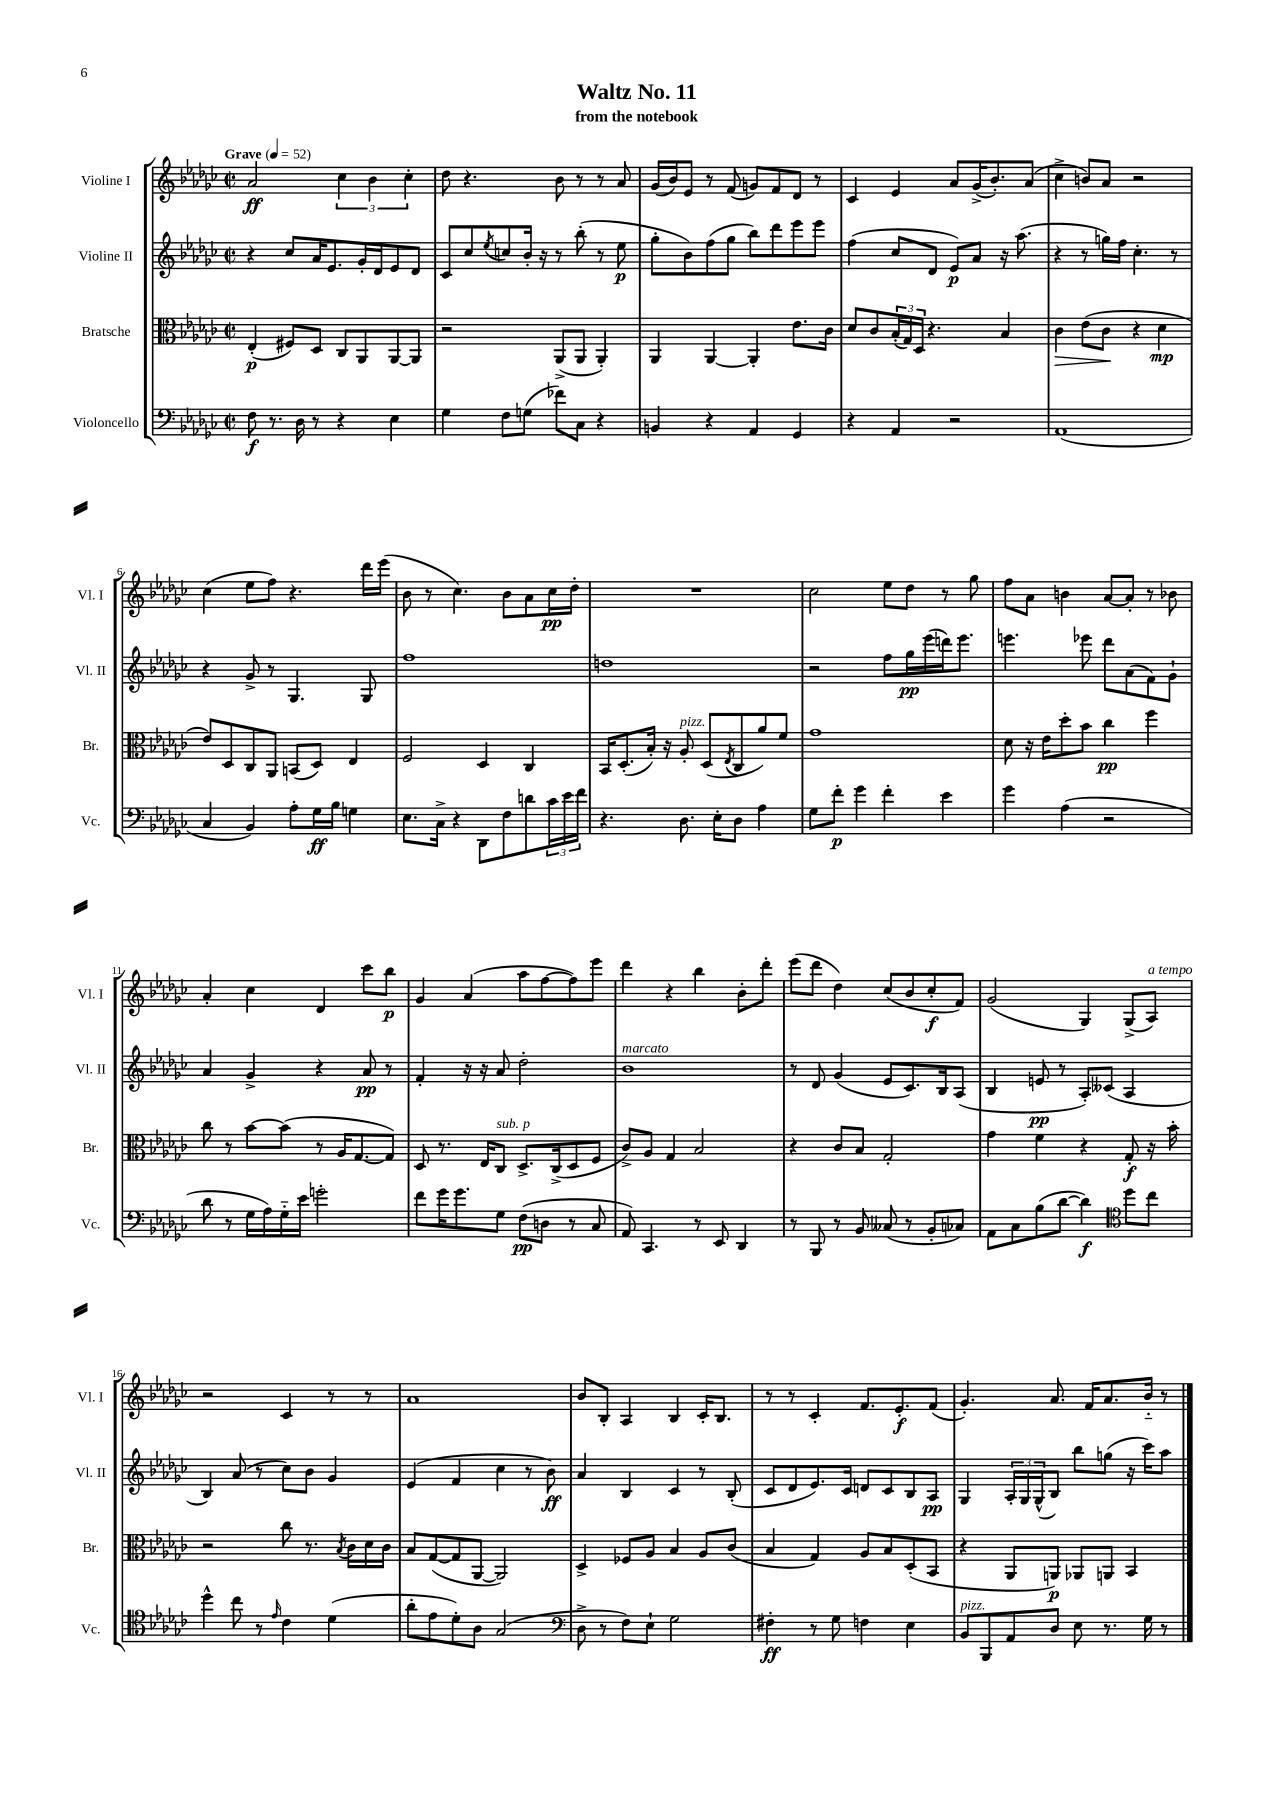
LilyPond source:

\header { title = "Waltz No. 11" subtitle = "from the notebook" }
<<
\new StaffGroup <<
\new Staff = "s0" \with { instrumentName = "Violine I" shortInstrumentName = "Vl. I" } {
    \clef treble \key ges \major \defaultTimeSignature \time 2/2 \tempo "Grave" 4 = 52
    aes'2\ff \tuplet 3/2 { ces''4 bes'4 ces''4-. } |
    des''8 r4. bes'8 r8 r8 aes'8 |
    ges'16( bes'16) ees'8 r8 f'8( g'8) f'8 des'8 r8 |
    ces'4 ees'4 aes'8 ges'16->( bes'8.-.) aes'8( |
    ces''4-> b'8) aes'8 r2 |
    ces''4( ees''8 f''8) r4. des'''16 ees'''16( |
    bes'8 r8 ces''4.) bes'8 aes'8 ces''16\pp des''16-. |
    R1 |
    ces''2 ees''8 des''8 r8 ges''8 |
    f''8 aes'8 b'4 aes'8~ aes'8-. r8 bes'8 |
    aes'4-. ces''4 des'4 ces'''8 bes''8\p |
    ges'4 aes'4( aes''8 f''8~ f''8) ees'''8 |
    des'''4 r4 bes''4 bes'8-. des'''8-. |
    ees'''8( des'''8 des''4) ces''8( bes'8 ces''8-.\f f'8) |
    ges'2( ges4) ges8->( aes8^\markup { \italic "a tempo" }) |
    r2 ces'4 r8 r8 |
    aes'1 |
    bes'8 bes8-. aes4 bes4 ces'16-. bes8. |
    r8 r8 ces'4-. f'8. ees'8.-.\f f'8( |
    ges'4.-.) aes'8. f'16 aes'8. bes'16-_ r8 \bar "|." |
}
\new Staff = "s1" \with { instrumentName = "Violine II" shortInstrumentName = "Vl. II" } {
    \clef treble \key ges \major \defaultTimeSignature \time 2/2
    r4 ces''8 aes'16 ees'8. ges'16-. des'16 ees'8 des'8 |
    ces'8 ces''8 \acciaccatura { ees''8 } c''8 bes'16-. r16 r8 bes''8-.( r8 ees''8\p |
    ges''8-. bes'8) f''8( ges''8 bes''8) des'''8 ees'''8 ees'''8 |
    f''4( ces''8 des'8 ees'8\p) aes'8 r16 aes''8.( |
    r4 r8 g''16) f''16 ces''4.-. r8 |
    r4 ges'8-> r8 ges4. ges8 |
    f''1 |
    d''1 |
    r2 f''8 ges''16\pp ees'''16( d'''16) ees'''8. |
    e'''4. ees'''8 des'''8 aes'8( f'8) ges'8-! |
    aes'4 ges'4-> r4 aes'8\pp r8 |
    f'4-. r16 r16 aes'8 des''2-. |
    bes'1^\markup { \italic "marcato" } |
    r8 des'8 ges'4( ees'8 ces'8.) bes16 aes8( |
    bes4 e'8\pp r8 aes8-.) ceses'8( aes4 |
    bes4) aes'8( r8 ces''8) bes'8 ges'4 |
    ees'4( f'4 ces''4 r8 bes'8\ff) |
    aes'4 bes4 ces'4 r8 bes8-.( |
    ces'8 des'8 ees'8.) ces'16 d'8 ces'8 bes8 aes8\pp |
    ges4 \tuplet 3/2 { aes16-. ges16 ges16-^( } bes8) bes''8 g''8( r16 ces'''16) aes''8 \bar "|." |
}
\new Staff = "s2" \with { instrumentName = "Bratsche" shortInstrumentName = "Br." } {
    \clef alto \key ges \major \defaultTimeSignature \time 2/2
    ees4-.\p( fis8) des8 ces8 aes,8 aes,8~ aes,8 |
    r2 aes,8->( aes,8 aes,4-.) |
    aes,4 aes,4~ aes,4-. ees'8. ces'16 |
    des'8 ces'8 \tuplet 3/2 { bes16-.( ges16) des16 } r4. bes4 |
    ces'4\> ees'8( ces'8\! r4 des'4\mp |
    ees'8) des8 ces8 aes,8 b,8( des8) ees4 |
    f2 des4 ces4 |
    bes,16 des8.-.( bes16-.) r16 aes8-.^\markup { \italic "pizz." } des8( \acciaccatura { ees8 } ces8 aes'8) f'8 |
    ges'1 |
    des'8 r16 ees'16 des''8-. bes'8 ces''4\pp f''4 |
    ces''8 r8 bes'8~ bes'8( r8 aes16 ges8.~ ges8) |
    des8 r8. ees16 ces8^\markup { \italic "sub. p" } des8.-> ces16->( des8 f8 |
    ces'8->) aes8 ges4 bes2 |
    r4 ces'8 bes8 ges2-. |
    ges'4 f'4 r4 ges8-.\f r16 bes'16-. |
    r2 ces''8 r8. \acciaccatura { bes8 } ces'16 des'16 ces'16 |
    bes8 ges8~( ges8 aes,8~ aes,2) |
    des4-> fes8 aes8 bes4 aes8 ces'8( |
    bes4 ges4) aes8 bes8 des8-.( bes,8 |
    r4 aes,8 a,8\p) aes,8 a,8 bes,4 \bar "|." |
}
\new Staff = "s3" \with { instrumentName = "Violoncello" shortInstrumentName = "Vc." } {
    \clef bass \key ges \major \defaultTimeSignature \time 2/2
    f8\f r8. des16 r8 r4 ees4 |
    ges4 f8 g8( fes'8) ces8 r4 |
    b,4 r4 aes,4 ges,4 |
    r4 aes,4 r2 |
    aes,1( |
    ces4 bes,4) aes8-. ges16\ff bes16 g4 |
    ees8. ces16-> r4 des,8 f8 d'8 \tuplet 3/2 { ces'16 ees'16 f'16 } |
    r4. des8. ees16-. des8 aes4 |
    ges8 f'8-.\p ges'4 f'4-. ees'4 |
    ges'4 aes4( r2 |
    des'8 r8 ges16 aes16) ges16-_ ees'16 g'2-. |
    f'8 ges'16 ges'8. ges8 f8\pp( d8 r8 ces8 |
    aes,8) ces,4. r8 ees,8 des,4 |
    r8 bes,,8 r8 bes,8 ceses8( r8 bes,8-. ces8) |
    aes,8 ces8 bes8( des'8~ des'4\f) \clef tenor des''8 ces''8 |
    des''4-^ ces''8 r8 \grace { ees'16 } ces'4 des'4( |
    aes'8-. ees'8 des'8-.) aes8 ges2( |
    \clef bass des8-> r8 f8) ees8-! ges2 |
    fis4-.\ff r8 ges8 f4 ees4 |
    bes,8^\markup { \italic "pizz." } bes,,8 aes,8 des8 ees8 r8. ges16 r8 \bar "|." |
}
>>
>>
